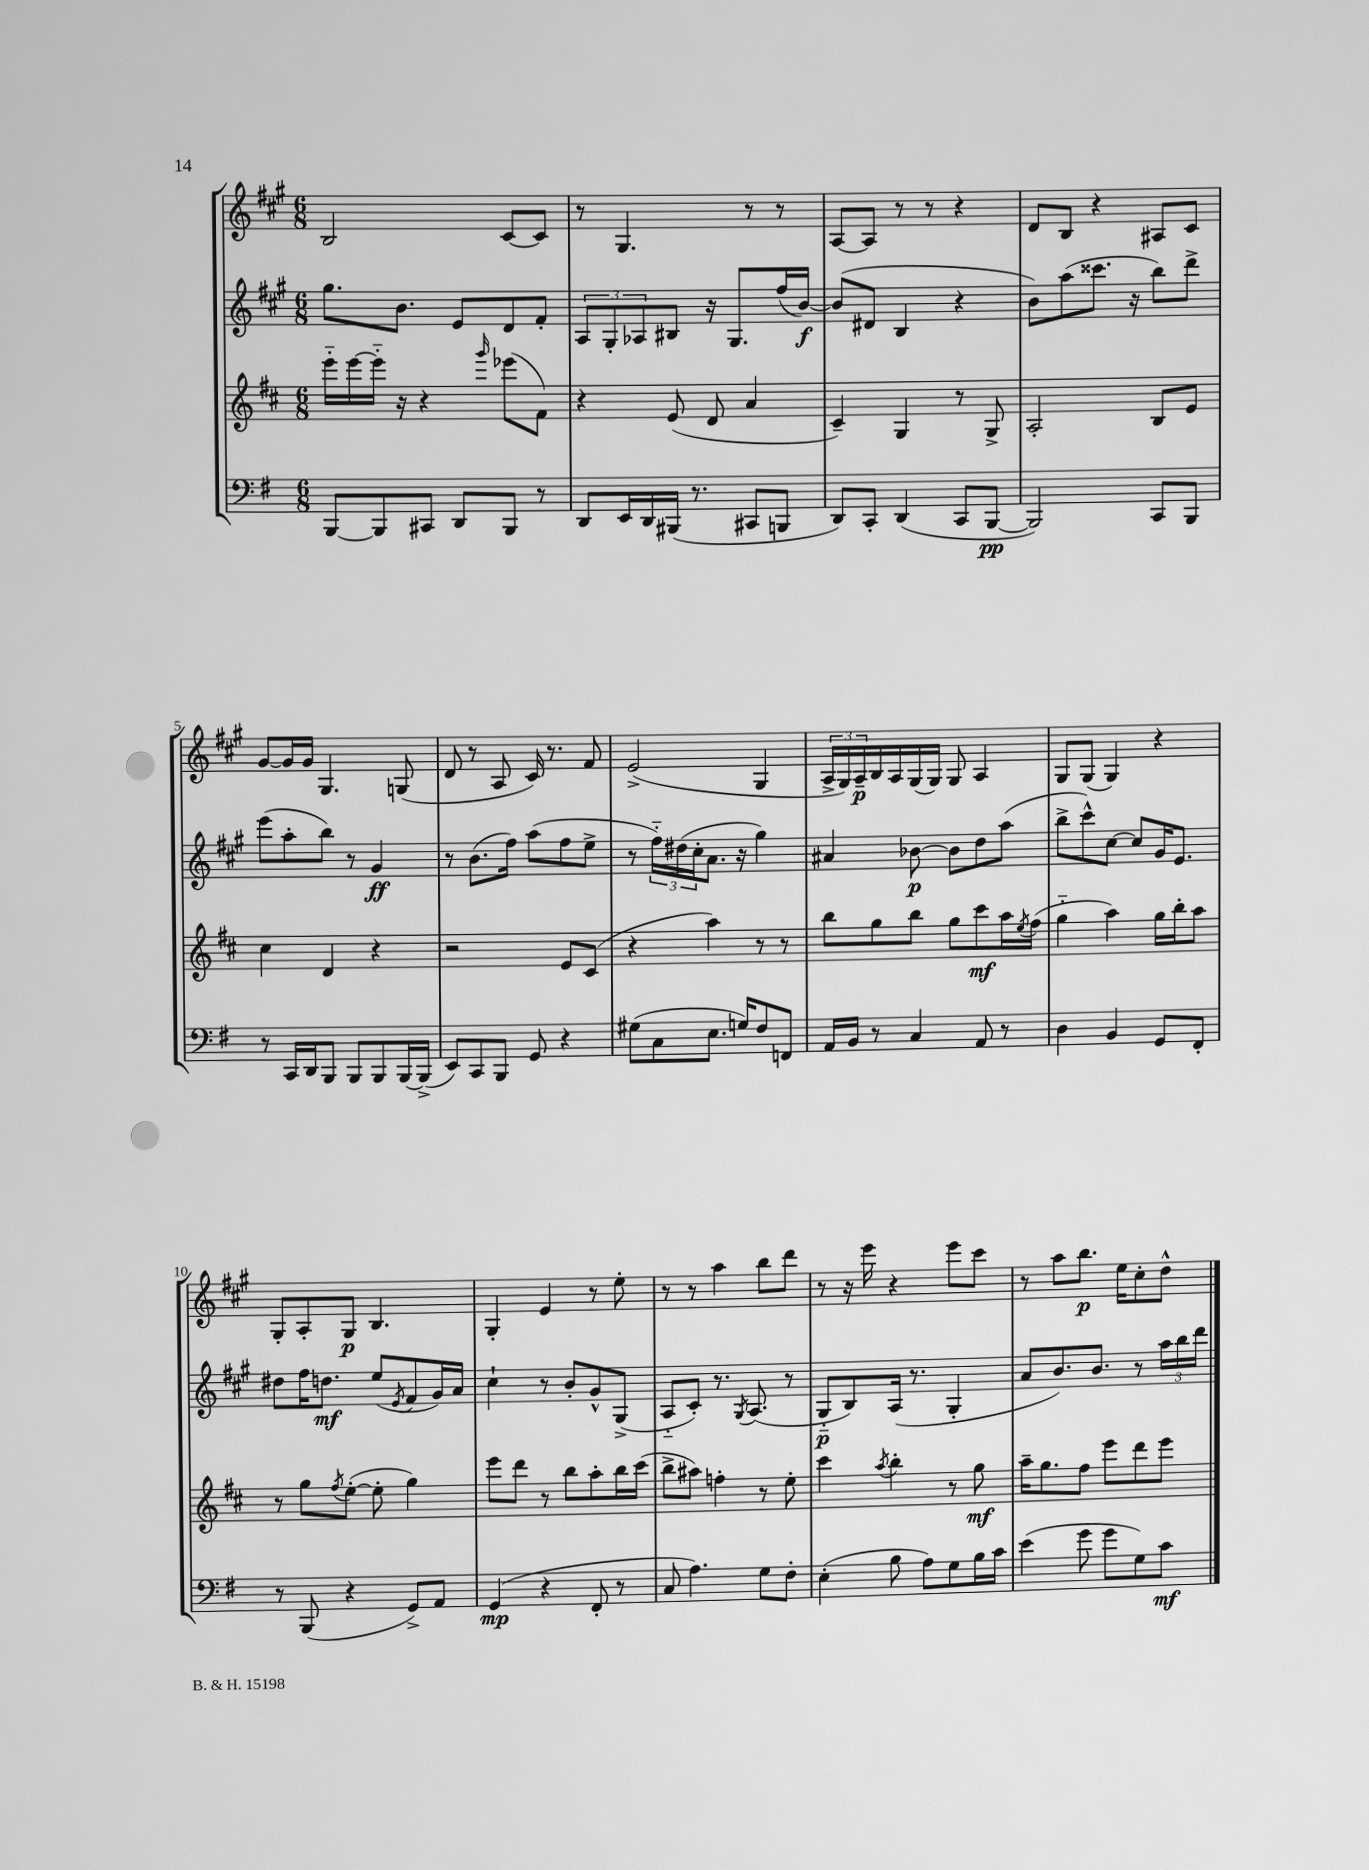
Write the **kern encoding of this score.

**kern	**dynam	**kern	**dynam	**kern	**dynam	**kern	**dynam
*part4	*part4	*part3	*part3	*part2	*part2	*part1	*part1
*staff4	*staff4	*staff3	*staff3	*staff2	*staff2	*staff1	*staff1
*clefF4	*	*clefG2	*	*clefG2	*	*clefG2	*
*k[f#]	*	*k[f#c#]	*	*k[f#c#g#]	*	*k[f#c#g#]	*
*M6/8	*	*M6/8	*	*M6/8	*	*M6/8	*
=1	=1	=1	=1	=1	=1	=1	=1
[8BBB/L	.	16eee\LL	.	8.gg#\L	.	2B/	.
.	.	[16eee\	.	.	.	.	.
8BBB/]	.	16eee\JJ]	.	.	.	.	.
.	.	16r	.	8.b\J	.	.	.
8CC#X/J	.	4r	.	.	.	.	.
8DD/L	.	.	.	8e/L	.	.	.
.	.	16qqggg/	.	.	.	.	.
8BBB/J	.	(8eee-X\L	.	8d/	.	[8c#/L	.
8r	.	8f#\J)	.	8f#'/J	.	8c#/J]	.
=2	=2	=2	=2	=2	=2	=2	=2
8DD/L	.	4r	.	12A/L	.	8r	.
.	.	.	.	12G#'/	.	.	.
16EE/L	.	.	.	.	.	4.G#/	.
.	.	.	.	12A-X/	.	.	.
16DD/	.	.	.	.	.	.	.
(16BBB#X/JJ	.	(8e/	.	8B#X/J	.	.	.
8.r	.	.	.	.	.	.	.
.	.	8d/	.	16r	.	.	.
.	.	.	.	8.G#/L	.	.	.
8CC#X/L	.	4a/	.	.	.	8r	.
8BBBn/J	.	.	.	(16ff#/L	.	8r	.
.	.	.	.	[16b/JJ)	f	.	.
=3	=3	=3	=3	=3	=3	=3	=3
8DD/L)	.	4c#~/)	.	(8b/L]	.	[8A/L	.
8CC'/J	.	.	.	8d#X/J	.	8A/J]	.
(4DD/	.	4G/	.	4B/	.	8r	.
.	.	.	.	.	.	8r	.
8CC/L	.	8r	.	4r	.	4r	.
[8BBB/J	pp	8G^/	.	.	.	.	.
=4	=4	=4	=4	=4	=4	=4	=4
2BBB/])	.	2A'/	.	8b\L)	.	8d/L	.
.	.	.	.	(8aa\	.	8B/J	.
.	.	.	.	8.ccc##X\J	.	4r	.
.	.	.	.	16r	.	.	.
8CC/L	.	8B/L	.	8bb\L)	.	8A#X/L	.
8BBB/J	.	8e/J	.	8ddd^\J	.	8c#/J	.
!!LO:LB:g=z
=5	=5	=5	=5	=5	=5	=5	=5
8r	.	4cc#\	.	(8eee\L	.	[8g#/L	.
16CC/LL	.	.	.	8aa'\	.	16g#/L]	.
16DD/J	.	.	.	.	.	16g#/JJ	.
8BBB/J	.	4d/	.	8bb\J)	.	4.G#/	.
8BBB/L	.	.	.	8r	.	.	.
8BBB/	.	4r	.	4g#/	ff	.	.
[16BBB/L	.	.	.	.	.	(8Gn/	.
(16BBB^/JJ]	.	.	.	.	.	.	.
=6	=6	=6	=6	=6	=6	=6	=6
8EE/L)	.	2r	.	8r	.	8d/	.
8CC/	.	.	.	(8.b\L	.	8r	.
8BBB/J	.	.	.	.	.	8A/	.
.	.	.	.	16ff#\Jk)	.	.	.
8GG/	.	.	.	(8aa\L	.	16c#/)	.
.	.	.	.	.	.	8.r	.
4r	.	8e/L	.	8ff#\	.	.	.
.	.	(8c#/J	.	8ee^\J	.	8f#/	.
=7	=7	=7	=7	=7	=7	=7	=7
(8G#X\L	.	4r	.	8r	.	(2e^/	.
8C\	.	.	.	24ff#\LL)	.	.	.
.	.	.	.	(24dd#X\	.	.	.
.	.	.	.	24cc#'\J	.	.	.
8.E\J	.	4aa\)	.	8.a\J	.	.	.
16Gn/KL)	.	.	.	16r	.	.	.
8F#/	.	8r	.	4gg#\)	.	4G#/	.
8FFn/J	.	8r	.	.	.	.	.
=8	=8	=8	=8	=8	=8	=8	=8
16AA/LL	.	8bb\L	.	4a#X/	.	24A^/LL	.
.	.	.	.	.	.	24G#/)	.
16BB/JJ	.	.	.	.	.	.	.
.	.	.	.	.	.	24A~/	p
8r	.	8gg\	.	.	.	16B/	.
.	.	.	.	.	.	16A/	.
4C/	.	8bb\J	.	[8b-X\	p	(16G#/	.
.	.	.	.	.	.	16G#/JJ)	.
.	.	8gg\L	.	8b-\L]	.	8G#/	.
8AA/	.	8ccc#\	mf	8dd\	.	4A/	.
8r	.	16aa\L	.	(8aa\J	.	.	.
.	.	8qee/	.	.	.	.	.
.	.	(16ff#\JJ	.	.	.	.	.
=9	=9	=9	=9	=9	=9	=9	=9
4D\	.	4gg\	.	8bb^\L	.	8G#/L	.
.	.	.	.	8ccc#^^\)	.	(8G#/J	.
4BB/	.	4aa\)	.	[8cc#\J	.	4G#/)	.
.	.	.	.	8cc#/L]	.	.	.
8GG/L	.	16gg\LL	.	16g#/K	.	4r	.
.	.	16bb'\J	.	8.e/J	.	.	.
8FF#'/J	.	8aa\J	.	.	.	.	.
!!LO:LB:g=z
=10	=10	=10	=10	=10	=10	=10	=10
8r	.	8r	.	8dd#X\L	.	8G#'/L	.
(8BBB/	.	8gg\L	.	16ff#\K	.	8A'/	.
.	.	.	.	8.ddn\J	mf	.	.
.	.	8qff#/	.	.	.	.	.
4r	.	([8ee'\J	.	.	.	8G#/J	p
.	.	8ee'\]	.	(8ee/L	.	4.B/	.
.	.	.	.	8qe/	.	.	.
8GG^/L)	.	4gg\)	.	8f#/	.	.	.
8AA/J	.	.	.	16g#/L)	.	.	.
.	.	.	.	16a/JJ	.	.	.
=11	=11	=11	=11	=11	=11	=11	=11
(4GG/	mp	8eee\L	.	4cc#`\	.	4G#'/	.
.	.	8ddd\J	.	.	.	.	.
4r	.	8r	.	8r	.	4e/	.
.	.	8bb\L	.	8b'/L	.	.	.
8FF#'/	.	8aa'\	.	8g#^^/	.	8r	.
8r	.	16bb\L	.	(8G#^/J	.	8ee'\	.
.	.	(16ccc#\JJ	.	.	.	.	.
=12	=12	=12	=12	=12	=12	=12	=12
8C/	.	8bb^\L	.	8A/L	.	8r	.
4.A\)	.	8aa#X\J)	.	8c#'/J)	.	8r	.
.	.	4ffn'\	.	8.r	.	4aa\	.
.	.	.	.	8qG#/	.	.	.
.	.	.	.	(8.A/	.	.	.
8G\L	.	8r	.	.	.	8bb\L	.
8F#'\J	.	8ee'\	.	8r	.	8ddd\J	.
=13	=13	=13	=13	=13	=13	=13	=13
(4E'\	.	4ccc#\	.	8G#/L	p	8r	.
.	.	.	.	8B/)	.	16r	.
.	.	.	.	.	.	16eee\	.
.	.	8qaa/	.	.	.	.	.
8B\	.	4bb'\	.	(16A/Jk	.	4r	.
.	.	.	.	8.r	.	.	.
8A\L)	.	.	.	.	.	.	.
8G\	.	8r	.	4G#'/	.	8eee\L	.
16B\L	.	8gg\	mf	.	.	8ccc#\J	.
16c\JJ	.	.	.	.	.	.	.
=14	=14	=14	=14	=14	=14	=14	=14
(4e\	.	16aa~\KL	.	8a/L	.	8r	.
.	.	8.gg\	.	.	.	.	.
.	.	.	.	8.b/)	.	8aa\L	.
8g\	.	8ff#\J	.	.	.	8.bb\J	p
.	.	.	.	8.b/J	.	.	.
8g\L	.	8eee\L	.	.	.	.	.
.	.	.	.	.	.	16ee\KL	.
8G\)	.	8ddd\	.	8r	.	8cc#'\	.
8c\J	mf	8eee\J	.	24aa\LL	.	8dd^^\J	.
.	.	.	.	24bb\	.	.	.
.	.	.	.	24ddd\JJ	.	.	.
==	==	==	==	==	==	==	==
*-	*-	*-	*-	*-	*-	*-	*-
